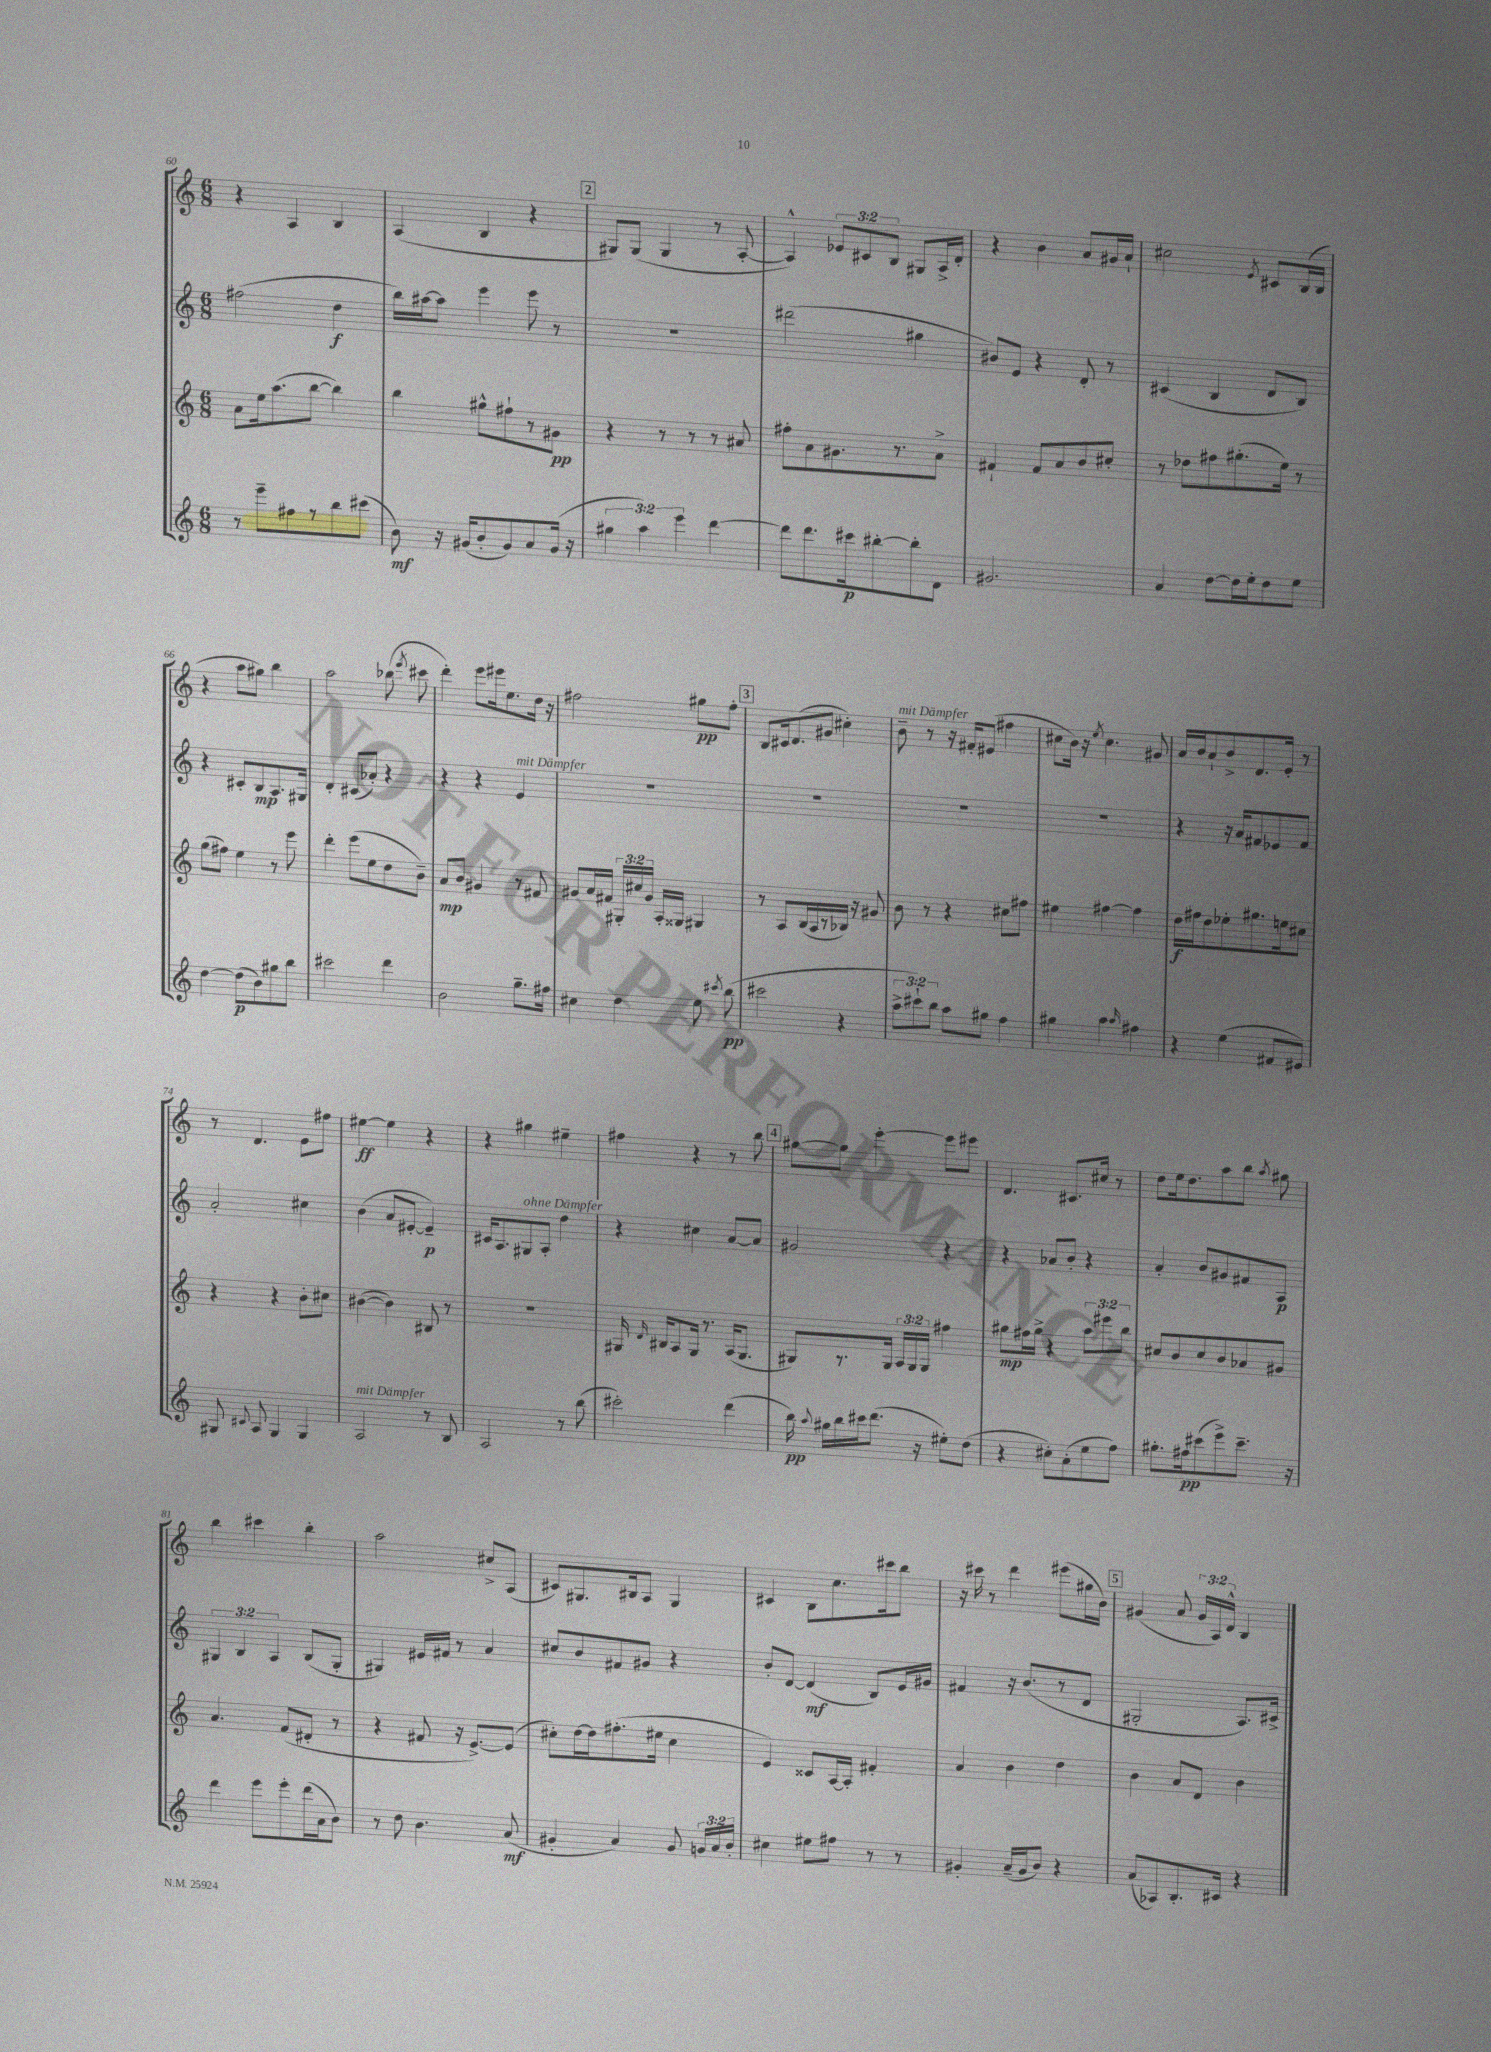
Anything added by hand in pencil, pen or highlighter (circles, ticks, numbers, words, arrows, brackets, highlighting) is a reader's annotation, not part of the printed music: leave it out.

**kern	**kern	**kern	**kern
*staff4	*staff3	*staff2	*staff1
*clefG2	*clefG2	*clefG2	*clefG2
*k[]	*k[]	*k[]	*k[]
*M6/8	*M6/8	*M6/8	*M6/8
8r	8a\L	(2ff#\	4r
8eee~\L	16ee\k	.	.
.	(8.aa\	.	.
8ff#\	.	.	4A/
8r	[8bb\J	.	.
8bb\	4bb\])	4dd\	4B/
(8ccc#\J	.	.	.
=	=	=	=
8b\)	4bb\	16bb\LL)	(4A/
.	.	[16aa#\J	.
16r	.	8aa#\]J	.
(16g#/LK	.	.	.
8b'/	8gg#^^\L	4eee\	4B/
8g#/)	8ff#`\	.	.
8a/	8r	8eee\	4r
(16g#/Jk	8g#\J	8r	.
16r	.	.	.
=	=	=	=
6gg#\	4r	2.r	8G#/L)
.	.	.	(8G#/J
6aa\)	.	.	.
.	8r	.	4G#/
6eee\	.	.	.
.	8r	.	.
[4ddd\	8r	.	8r
.	8a#/	.	[8A'/
=	=	=	=
8ddd\]L	8ff#'\L	(2ddd#\	4A^^/])
8.ddd\	8a\	.	.
.	8.g#\	.	12e-/L
16ccc#\k	.	.	.
.	.	.	12c#/
[8bb#'\	.	.	.
.	.	.	12B/J
.	8.r	.	.
8bb#'\]	.	4gg#\	8G#/L
8d\J	8a^\J	.	16A^/L
.	.	.	16d'/JJ
=	=	=	=
2.g#/	4f#`/	8b#/L)	4r
.	.	8e/J	.
.	8f#/L	4r	4b\
.	8a/	.	.
.	8b/	8d'/	8a/L
.	8cc#'/J	8r	16g#/L
.	.	.	16a`/JJ
=	=	=	=
4a/	8r	(4c#/	2cc#\
.	8dd-\L	.	.
[8dd\L	8ff#\	4B/	.
16dd\]L	(8.gg#'\	.	.
16ee'\J	.	.	.
.	.	.	8qe/
8dd\	.	8d/L	8c#/L
.	16ee\Jk)	.	.
8ee\J	8r	8B/J)	(16B/L
.	.	.	16B/JJ
=	=	=	=
[4dd\	(8gg\L	4r	4r
.	8ff#\J)	.	.
(8dd\]L	4ee\	8c#'/L	8aa\L
8b\)	.	8B/	8gg#\J)
8gg#\	8r	8.A/	4bb\
8bb\J	8eee\	.	.
.	.	16G#/Jk	.
=	=	=	=
2ccc#\	4ddd'\	4d'/	2aa\
.	(8eee\L	(8c#/L	.
.	8ee\	8a-'/J)	.
4ddd\	8dd\	4r	(8bb-\
.	.	.	8qeee/
.	8b~\J)	.	8ccc#\
=	=	=	=
2b\	8a/L	4r	4ddd'\)
.	8b/J	.	.
.	4g#/	4r	8eee\L
.	.	.	16eee#\k
.	.	.	8.ee\
8.gg~\L	8r	4e/	.
.	8f#/	.	16dd\Jk
16ff#\Jk	.	.	16r
=	=	=	=
4cc#\	8g#/L	2.r	2ff#\
.	16a/L	.	.
.	16f#/JJ	.	.
4dd\	24G#'/LL	.	.
.	24cc#/	.	.
.	24g#/JJ	.	.
.	16A'/LL	.	.
.	16G##/JJ	.	.
8ee\	4G#/	.	8gg#\L
8qccc#/	.	.	.
(8bb\	.	.	8ff#'\J
=	=	=	=
2ccc#\	8r	2.r	8B/L
.	8A/L	.	16c#/k
.	.	.	(8.d/
.	(16B/L	.	.
.	16A/	.	.
.	8r	.	8g#/J
4r	16B-/JJ)	.	4cc#'\)
.	16r	.	.
.	8g#/	.	.
=	=	=	=
12aa^\L	8b\	2.r	8b~\
12ccc#`\)	.	.	.
.	8r	.	8r
12bb\J	.	.	.
8aa\L	4r	.	16r
.	.	.	16f#'/LK
8gg#\J	.	.	(8e#/J
4ff\	8cc#\L	.	4ff#\
.	8ff#\J	.	.
=	=	=	=
4gg#\	4ee#\	2.r	8cc#\L
.	.	.	16b\Jk)
.	.	.	16r
.	.	.	8qee/
4aa\	[4ff#\	.	4.cc#\
16qqaa/	.	.	.
4ff#\	4ff#\]	.	.
.	.	.	8g#/
=	=	=	=
4r	16dd\LL	4r	16a/LL
.	16ff#\J	.	16b/J
.	8dd\	.	8a`/
(4ee\	8ee-'\	16r	8b^/
.	.	16a/LK	.
.	8.gg#\	8f#/	8.d/
8f#/L	.	8e-/	.
.	16ee\k	.	16e'/Jk
8e#/J)	8cc#\J	8f#/J	8r
=	=	=	=
8G#/	4r	2a'/	8r
8qqc#/	.	.	.
8A/	.	.	4.d/
4G#/	4r	.	.
4G#/	8b'\L	4cc#\	8e\L
.	8cc#\J	.	8ff#\J
=	=	=	=
2A/	([4b#\	(4b\	[4ee#\
.	4b#\])	8a/L	4ee#\]
.	.	[8e#'/J	.
8r	8B#/	4e#~/])	4r
8B/	8r	.	.
=	=	=	=
2A/	2.r	16c#/LK	4r
.	.	8.A/	.
.	.	8G#/	4gg#\
.	.	8A'/J	.
8r	.	4dd\	4ee#~\
(8bb\	.	.	.
=	=	=	=
2ccc#'\)	16G#/	4r	4ff#\
.	16qqd/	.	.
.	16B#/LK	.	.
.	8A/	.	.
.	16G#/Jk	4cc#\	4r
.	8.r	.	.
(4ddd\	(16A/LK	[8a/L	8r
.	8.G#/J	.	.
.	.	8a/]J	8bb\
=	=	=	=
16bb\)	8G#/L)	2g#/	[8gg#\L
8qqaa/	.	.	.
16gg#\LL	.	.	.
16bb\	8.r	.	8gg#\]J
16ccc#\J	.	.	.
(8.ddd\J	.	.	[4eee'\
.	16G#/Jk	.	.
.	24A/LL	.	.
.	24G#/	.	.
16r	.	.	.
.	24G#/JJ	.	.
8ee#'\L)	4ff#\	4r	8eee\]L
(8dd\J	.	.	8eee#\J
=	=	=	=
4r	8gg#\L	4r	4.d/
.	16ff#\L	.	.
.	16gg#^\JJ	.	.
8cc#'\L)	4r	8a-/L	.
(8a'\	.	8b'/J	8.c#/L
8ee\	12aa\L	4r	.
.	.	.	16cc#/Jk
.	12eee#\	.	.
8ff\J)	.	.	8r
.	12bb\J	.	.
=	=	=	=
8.gg#'\L	8cc#/L	4a'/	8dd\L
.	8b/	.	16ee\k
16ff#\k	.	.	8.dd\
(8ccc#\	8cc#/	8b/L	.
8eee^\)	8b/	8g#/	8aa\
8.ccc#~\J	8a-/	8f#/	8bb\J
.	.	.	8qaa/
.	8g#/J	8A/J	8gg#\
16r	.	.	.
=	=	=	=
4ddd\	4.a/	6G#/	4bb\
.	.	6B/	.
8eee\L	.	.	4ccc#\
.	.	6A/	.
8eee'\	(8f/L	.	.
(16ddd\L	8d#'/J	(8B/L	4bb'\
16a\J	.	.	.
8b\J)	8r	8G#'/J	.
=	=	=	=
8r	4r	4G#/)	2aa\
8dd\	.	.	.
4.b\	8f#/	16e#/LL	.
.	.	16f#/JJ	.
.	16r	8r	.
.	[8.e^/L)	.	.
.	.	4a/	8cc#^/L
(8a/	(8e/]J	.	(8A/J
=	=	=	=
4g#'/	8cc#'\L)	8cc#/L	8c#/L)
.	[16dd\L	8b/	8.G#/
.	16dd\]J	.	.
4a/)	(8.ff#'\	8f#/	.
.	.	.	16B#/k
.	.	8g#/J	8A/J
.	16ee#\Jk	.	.
8g#/	4cc#\	4r	4G#/
24g/LL	.	.	.
24a/	.	.	.
24b'/JJ	.	.	.
=	=	=	=
4cc#\	4e/)	8b'/L	4c#/
.	.	[8d/J	.
8ee#\L	8c##/L	(4d/]	8B\L
8ff#\J	[16A/L	.	8.cc\
.	16A'/]JJ	.	.
8r	4f#'/	8B/L)	.
.	.	.	16ccc#\k
8r	.	16e/L	8bb\J
.	.	16g#/JJ	.
=	=	=	=
4g#'/	4a/	4f#/	16r
.	.	.	16ccc#\
.	.	.	8r
(16a~/LL	4b\	16r	4ddd\
16g#/J	.	(8.b/L	.
8b/J)	.	.	.
4r	4dd\	8r	(8eee#\L
.	.	8d/J	16gg#\L
.	.	.	16b\JJ)
=	=	=	=
(8a/L	4b\	2G#'/	(4g#/
8A-/)	.	.	.
8.B'/	8a/L	.	8a/
.	8d/J	.	24g#/LL
.	.	.	24A/)
16c#/Jk	.	.	.
.	.	.	24d^^/JJ
4r	4b\	8.A/L)	4B/
.	.	16c#^/Jk	.
==	==	==	==
*-	*-	*-	*-
